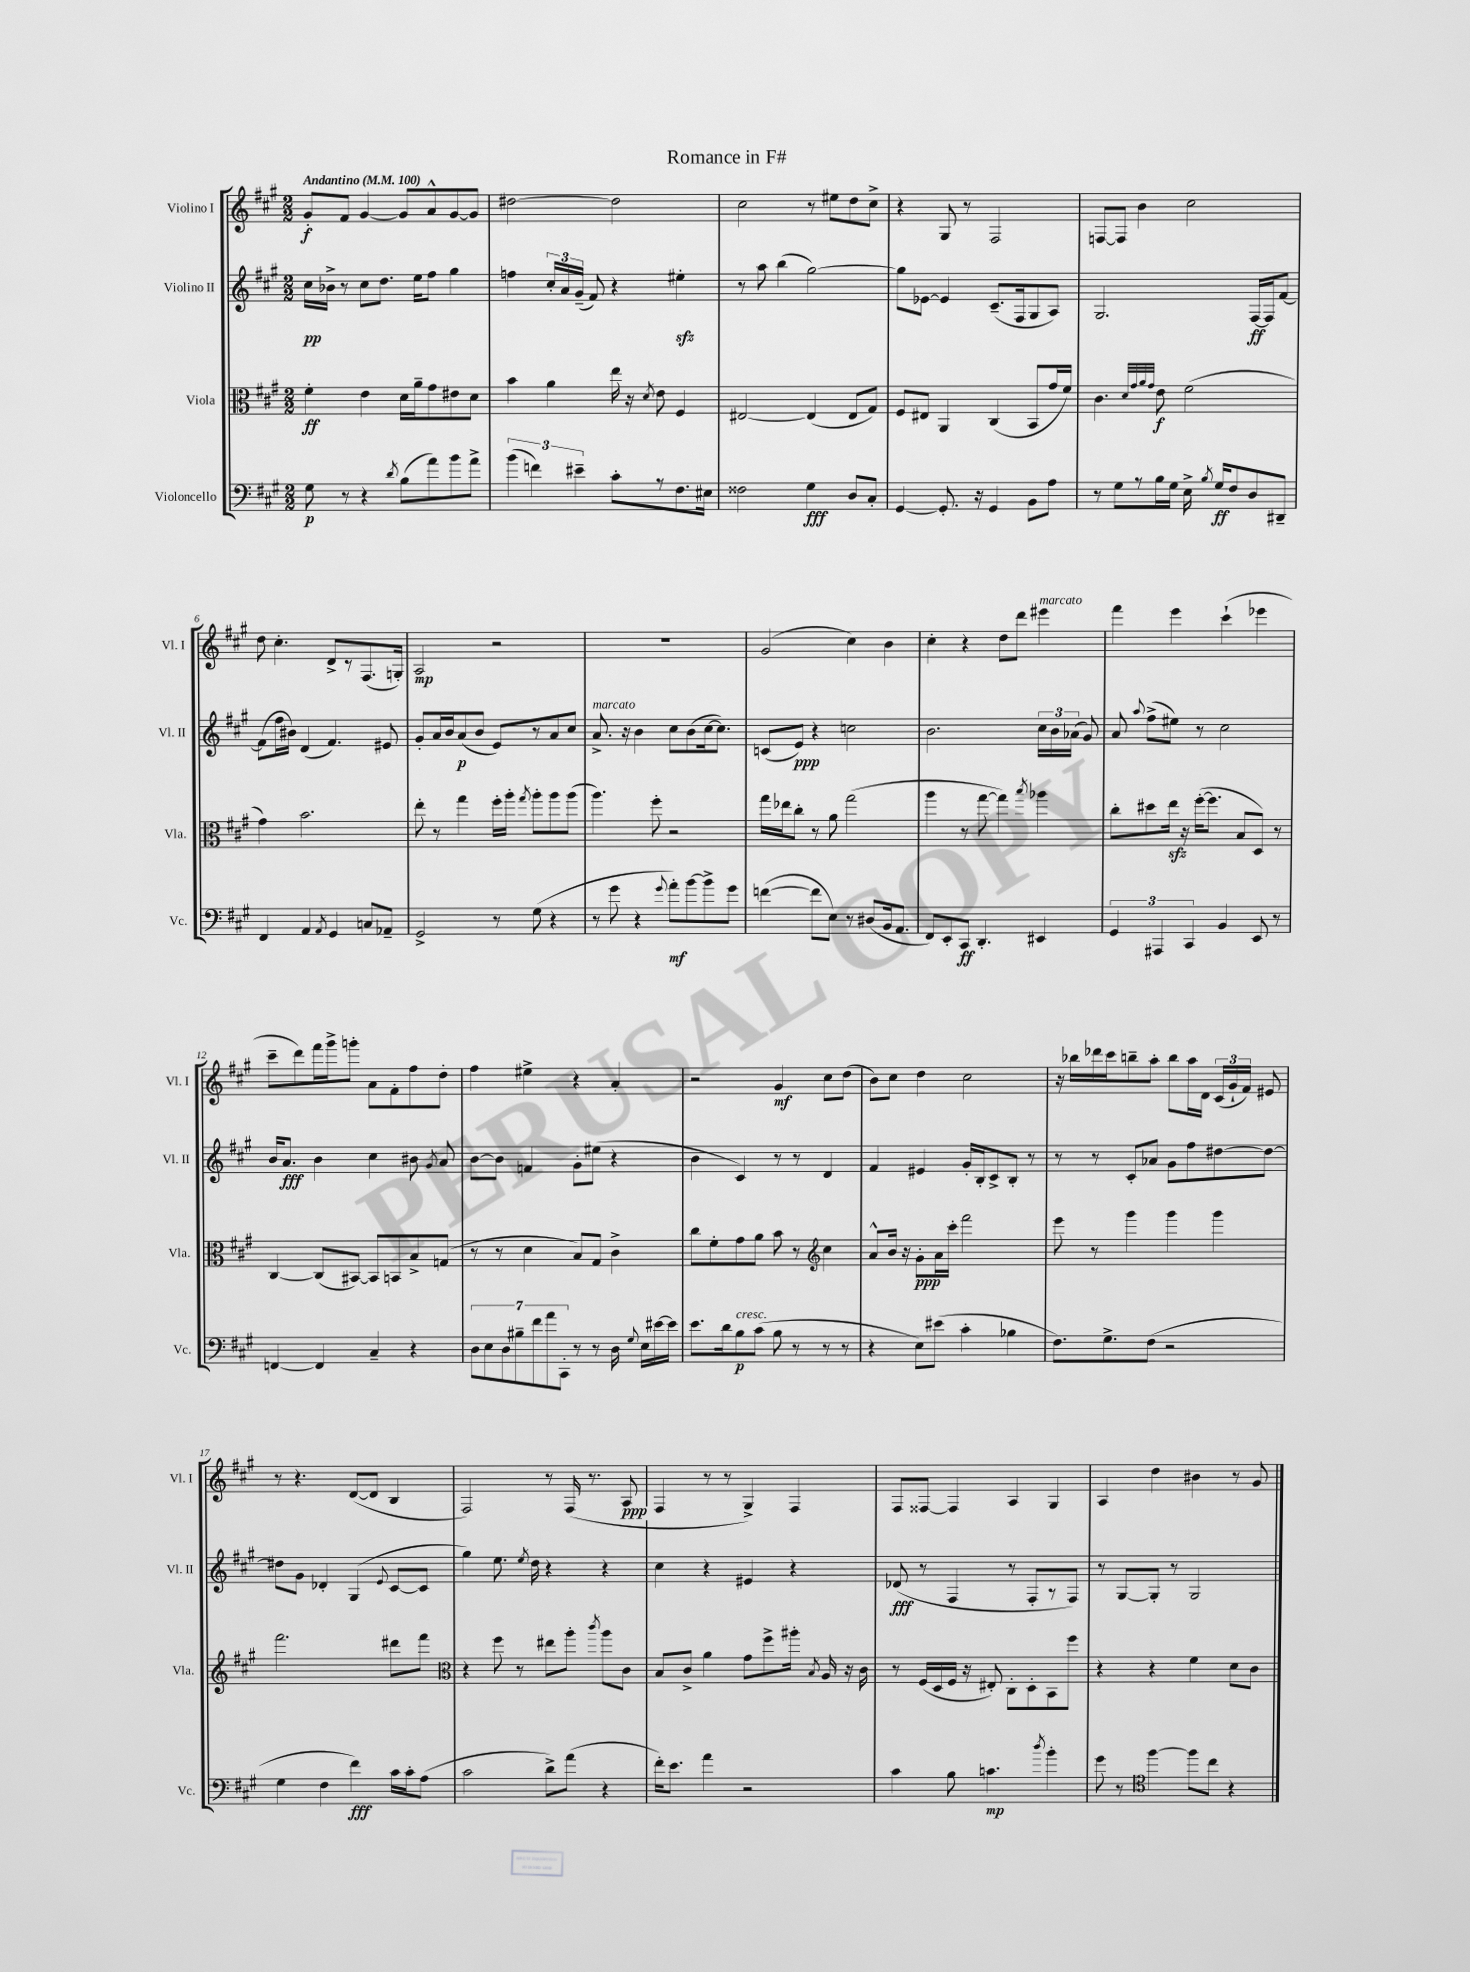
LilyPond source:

\header { title = "Romance in F#" }
<<
\new StaffGroup <<
\new Staff = "s0" \with { instrumentName = "Violino I" shortInstrumentName = "Vl. I" } {
    \clef treble \key a \major \numericTimeSignature \time 2/2 \tempo "Andantino" 4 = 100
    \autoBeamOff gis'8[-.\f fis'8] gis'4~ gis'8[ a'8-^ gis'8~ gis'8] |
    dis''2~ dis''2 |
    cis''2 r8 eis''8[ d''8 cis''8]-> |
    r4 gis8 r8 fis2 |
    f8[~ f8] b'4 cis''2 |
    d''8 cis''4.-. d'8[-> r8 fis8.( g16]-.) |
    a2\mp r2 |
    R1 |
    gis'2( cis''4) b'4 |
    cis''4-. r4 d''8[ d'''8] eis'''4^\markup { \italic "marcato" } |
    fis'''4 e'''4 cis'''4-!( ees'''4 |
    cis'''8[-- d'''8) fis'''16 gis'''16-> g'''8]-. a'8[ fis'8-. fis''8 d''8]-. |
    fis''4 eis''4-> r4 a'4-. |
    r2 gis'4\mf cis''8[ d''8]( |
    b'8[) cis''8] d''4 cis''2 |
    r16 bes''16[ des'''16 cis'''16 b''8-- a''8]-. b''8[ a''16 d'16] \tuplet 3/2 { cis'16[( gis'16-! fis'16]) } eis'8 |
    r8 r4. d'8[~( d'8] b4 |
    fis2) r8 fis16( r8. a8\ppp |
    fis4 r8 r8 gis4->) fis4 |
    fis8[ fisis8]~ fisis4 a4 gis4 |
    a4 d''4 bis'4 r8 gis'8 \bar "|." |
}
\new Staff = "s1" \with { instrumentName = "Violino II" shortInstrumentName = "Vl. II" } {
    \clef treble \key a \major \numericTimeSignature \time 2/2
    \autoBeamOff cis''16[\pp bes'16]-> r8 cis''8[ d''8.] e''16[ fis''8] gis''4 |
    f''4 \tuplet 3/2 { cis''16[-. a'16 gis'16]--( } fis'8) r4 eis''4-.\sfz |
    r8 a''8 b''4( gis''2~) |
    gis''8[ ees'8]~ ees'4 cis'8.[--( fis16 gis8 a8]) |
    gis2. fis16[~\ff fis16 fis'8]~ |
    fis'8[( fis''16 bis'16]) d'4( fis'4.) eis'8 |
    gis'8[-. a'16 b'16 a'8\p( b'8] e'8[) r8 a'8 cis''8] |
    a'8.->^\markup { \italic "marcato" } r16 b'4 cis''8[ b'8( cis''16~ cis''8.]) |
    c'8[( e'8]\ppp) r4 c''2 |
    b'2. \tuplet 3/2 { cis''16[ b'16 aes'16]( } gis'8) |
    a'8 \appoggiatura { a''8 } fis''8[->( eis''8]) r8 cis''2 |
    b'16[ a'8.]\fff b'4 cis''4 bis'8 \acciaccatura { gis'8 } a'8 |
    b'8[~ b'8] f'4 gis'8[-. eis''8]( r4 |
    b'4 cis'4) r8 r8 d'4 |
    fis'4 eis'4 gis'16[-. b16-. cis'8-> b8]-. r8 |
    r8 r8 cis'8[-. aes'8] gis'8[ fis''8 dis''8~ dis''8]~ |
    dis''8[ gis'8] des'4-. gis4( \appoggiatura { e'8 } cis'8[~ cis'8] |
    gis''4) e''8. \acciaccatura { e''8 } d''16 r4 r4 |
    cis''4 r4 eis'4 r4 |
    des'8\fff( r8 fis4 r8 fis8[-. r8 fis8]) |
    r8 gis8[~ gis8]-. r8 gis2 \bar "|." |
}
\new Staff = "s2" \with { instrumentName = "Viola" shortInstrumentName = "Vla." } {
    \clef alto \key a \major \numericTimeSignature \time 2/2
    \autoBeamOff fis'4-.\ff e'4 d'16[ a'16-- gis'8 eis'8 d'8] |
    b'4 a'4 e''16 r16 \acciaccatura { d'8 } e'8 fis4 |
    eis2~ eis4( eis8[ gis8]) |
    fis8[ eis8] a,4 cis4( b,8[ gis'16 fis'16]) |
    cis'4. \grace { d'32[ gis'32 a'32 gis'32] } e'8\f fis'2( |
    gis'4) b'2. |
    e''8-. r8 gis''4 fis''16[-. a''16]-. \acciaccatura { gis''8 } a''8[-. a''8 a''8]( |
    a''4.) fis''8-. r2 |
    gis''16[ ees''16 cis''8]-. r8 a'8 gis''2( |
    a''4 r8 gis''8~ gis''4) \acciaccatura { b''8 } aes''4 |
    cis''8[-. dis''8 e''16]\sfz r16 fis''16[~-.( fis''8.] b8[ d8]) r8 |
    cis4~ cis8[( bis,8]~) bis,8[ b,8 b8-> g8]( |
    r8 r8 d'4 b8[) gis8] cis'4-> |
    cis''8[ fis'8-. gis'8 a'8] b'8 r8 \clef treble cis''4 |
    a'8[-^ b'16] r16 gis'8[-.\ppp a'16 cis'''16]-. fis'''2 |
    e'''8 r8 gis'''4 gis'''4 gis'''4 |
    fis'''2. dis'''8[ fis'''8] |
    \clef alto r4 fis''8 r8 eis''8[ a''8]-. \acciaccatura { cis'''8 } a''8[ cis'8] |
    b8[ cis'8]-> a'4 gis'8[ fis''8-> ais''16]-. \acciaccatura { b8 } a16 r16 cis'16 |
    r8 fis16[( d16 fis16] r16 eis8-.) cis8[-. d8-. b,8 fis''8] |
    r4 r4 fis'4 d'8[ cis'8] \bar "|." |
}
\new Staff = "s3" \with { instrumentName = "Violoncello" shortInstrumentName = "Vc." } {
    \clef bass \key a \major \numericTimeSignature \time 2/2
    \autoBeamOff gis8\p r8 r4 \acciaccatura { d'8 } b8[( a'8) b'8 a'8]-> |
    \tuplet 3/2 { b'4( f'4) eis'4-- } cis'8[-. r8 fis8. eis16] |
    fisis2 gis4\fff d8[ cis8]-. |
    gis,4~ gis,8.-. r16 gis,4 b,8[ a8] |
    r8 gis8[ r8 b16 gis16] e16-> \acciaccatura { b8 } gis16[\ff fis8 d8 dis,8]-- |
    fis,4 a,4 \acciaccatura { a,8 } gis,4 c8[ aes,8]-- |
    gis,2-> r8 gis8( r4 |
    r8 gis'8 r4 \appoggiatura { gis'8 } a'8[-.\mf) b'8~ b'8-> gis'8] |
    f'4~( f'8[ e8]) r8 dis8[( b,16 a,8.] |
    fis,8[) e,8-. cis,8]\ff d,4.-. eis,4 |
    \tuplet 3/2 { gis,4 ais,,4 cis,4 } b,4 e,8 r8 |
    f,4~ f,4 cis4-- r4 |
    \tuplet 7/4 { d8[ e8 d8 bis8-- fis'8 a'8 cis,8]-. } r8 r8 d16 \appoggiatura { gis8 } e16[ eis'16~ eis'16] |
    e'8.[ d'16 b8\p^\markup { \italic "cresc." } cis'8]( b8 r8 r8 r8 |
    r4 e8[) eis'8]( cis'4-. bes4 |
    fis8.[) gis8.-> fis8]( r2 |
    gis4 fis4 fis'4\fff) cis'16[ cis'16-. a8]( |
    cis'2 d'8[->) a'8]( r4 |
    fis'16[-.) e'8.] a'4 r2 |
    cis'4 b8 c'4.\mp \acciaccatura { d''8 } b'4-. |
    gis'8 r8 \clef tenor fis''4~ fis''8[ cis''8] r4 \bar "|." |
}
>>
>>
